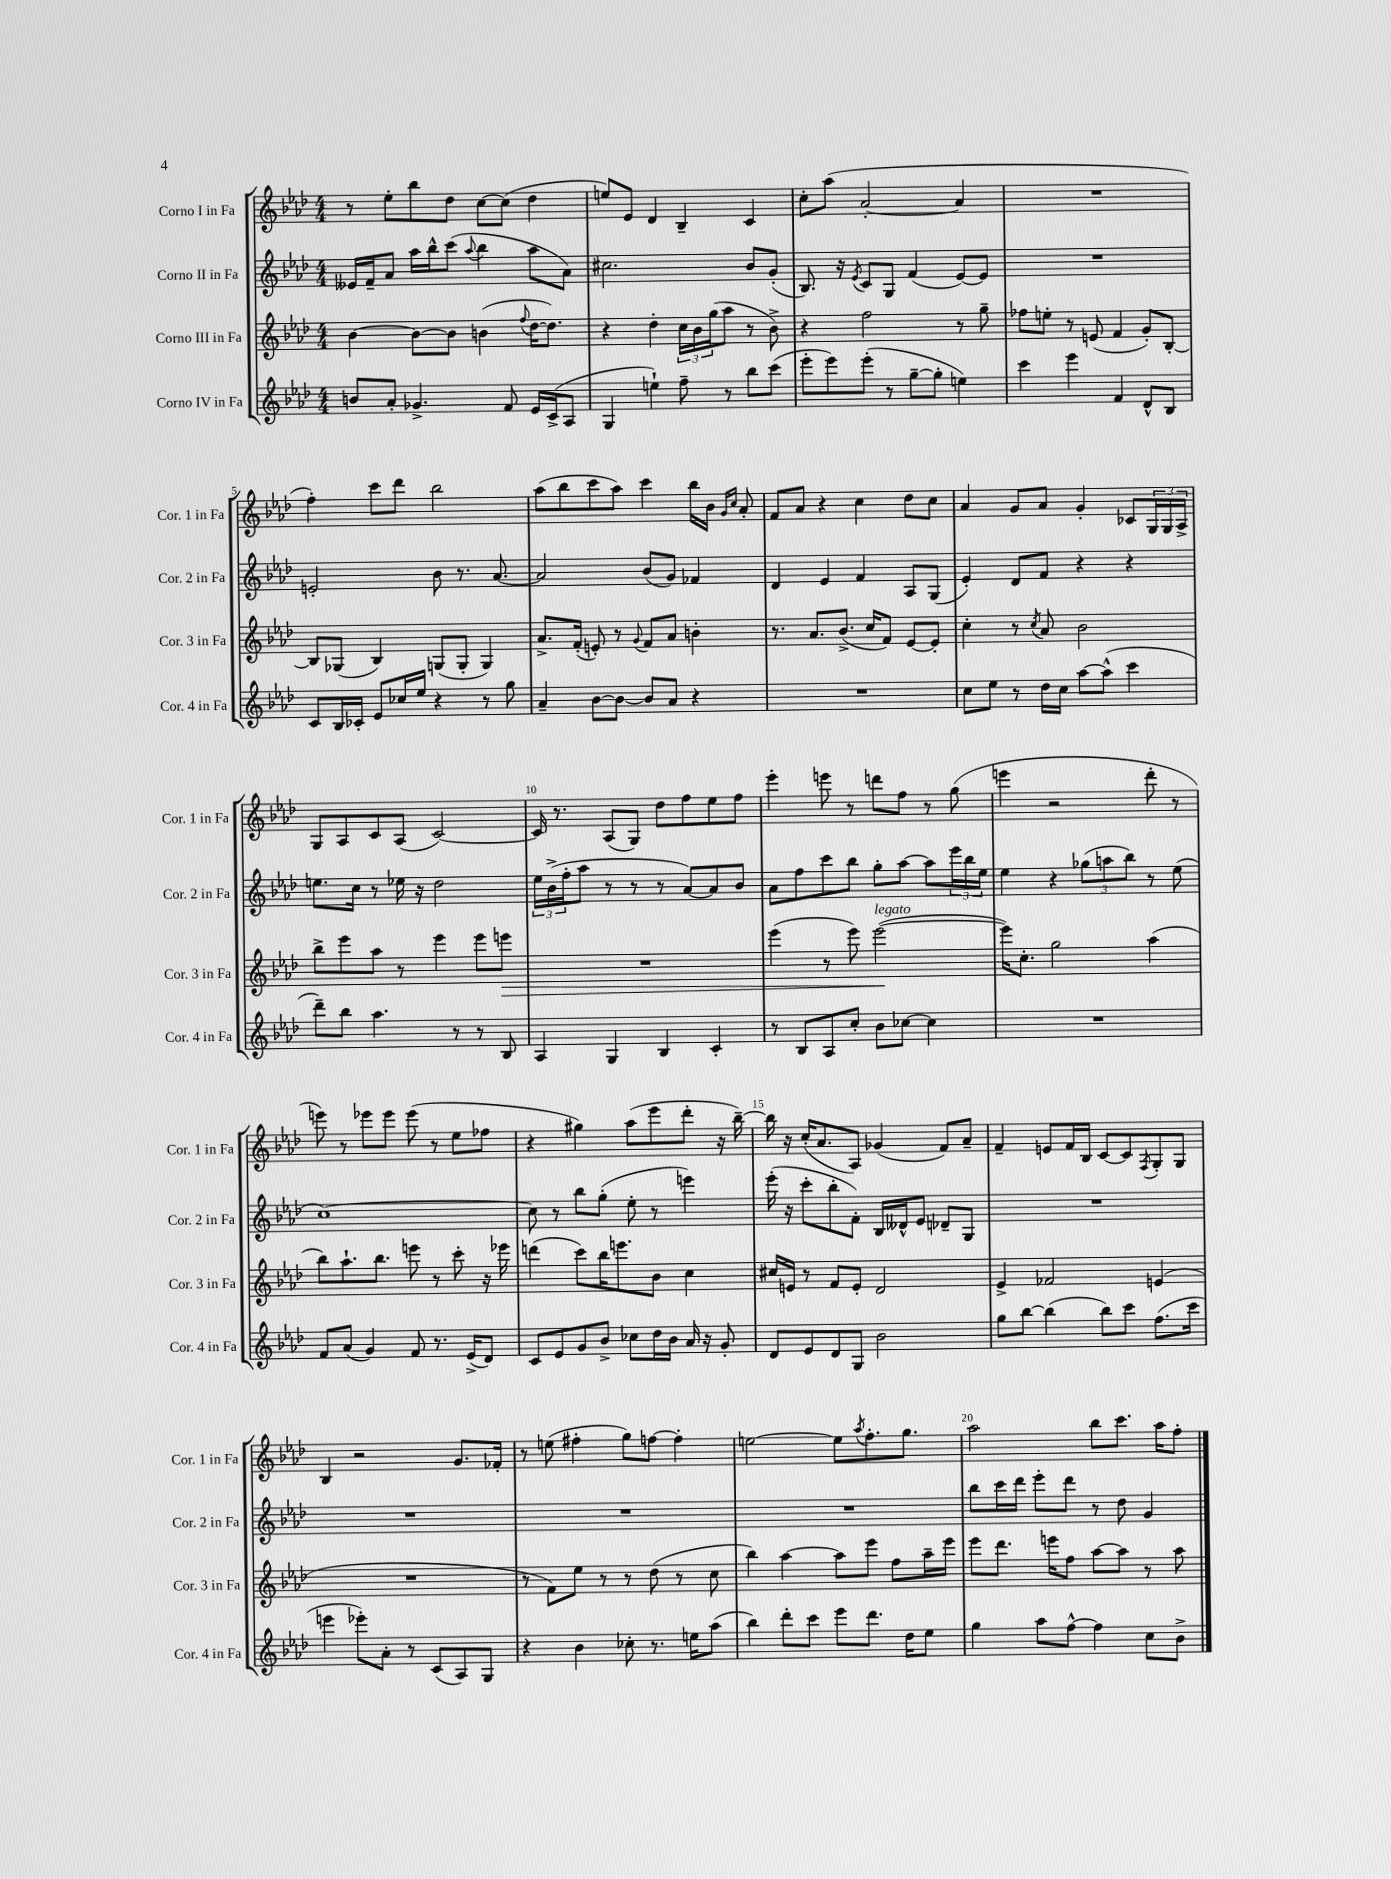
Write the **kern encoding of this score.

**kern	**kern	**kern	**kern
*staff4	*staff3	*staff2	*staff1
*clefG2	*clefG2	*clefG2	*clefG2
*k[b-e-a-d-]	*k[b-e-a-d-]	*k[b-e-a-d-]	*k[b-e-a-d-]
*M4/4	*M4/4	*M4/4	*M4/4
8b	[4b-	16e--	8r
.	.	16f~	.
8a-'	.	8a-	8ee-'
4.g-^	8b-_	16aa-	8bb-
.	.	16bb-^^	.
.	8b-]	(8ccc	8dd-
.	.	8qqaa-	.
.	(4b	4bb-	[8cc
8f	.	.	(8cc]
.	8qqff	.	.
16e-	[16dd-	8aa-	4dd-
(16c^	8.dd-])	.	.
8A-	.	8a-)	.
=	=	=	=
4G	4r	2.cc#	8ee)
.	.	.	8e-
4ee`)	4dd-'	.	4d-
8ff~	24cc	.	4B-~
.	24b-	.	.
.	(24gg	.	.
8r	8aa-	.	.
8bb-	8r	8b-	4c
(8ccc	8b-^)	(8g'	.
=	=	=	=
8eee-'	4r	8.B-)	8cc'
8eee-)	.	.	(8aa-
.	.	16r	.
.	.	8qe-	.
(8eee-'	2ff	8c	[2a-'
8r	.	8G	.
[8gg~	.	(4f	.
8gg']	.	.	.
4ee)	8r	[8e-)	4a-]
.	8gg~	8e-]	.
=	=	=	=
4ccc	8ff-	1r	1r
.	8ee'	.	.
4eee-	8r	.	.
.	(8e	.	.
4f	4f	.	.
8d-^^	8g')	.	.
8B-	[8B-'	.	.
=	=	=	=
8c	8B-]	2e'	4ff')
16B-	(8G-	.	.
16c-'	.	.	.
8e-	4B-)	.	8ccc
16cc-	.	.	8ddd-
16ee-	.	.	.
4r	(8G	8b-	2bb-
.	8G'	8.r	.
8r	4G)	.	.
.	.	[8.a-	.
8gg	.	.	.
=	=	=	=
4a-~	8.a-^	2a-]	(8aa-
.	.	.	8bb-
.	(16f'	.	.
[8b-	8e')	.	8ccc
8b-_	8r	.	8aa-)
.	8qqg	.	.
8b-]	8f	(8b-	4ccc
8a-	8a-	8g)	.
4r	4b'	4f-	16bb-
.	.	.	16b-
.	.	.	16qqg
.	.	.	16qqcc
.	.	.	8a-'
=	=	=	=
1r	8.r	4d-	8f
.	.	.	8a-
.	8.a-	.	.
.	.	4e-	4r
.	(8.b-^	.	.
.	.	4f	4cc
.	16cc	.	.
.	8f)	.	.
.	[8e-	8A-	8dd-
.	8e-']	(8G	8cc
=	=	=	=
8cc	4cc'	4e-')	4a-
8ee-	.	.	.
8r	8r	8d-	8g
.	8qcc	.	.
16dd-	8a-	8f	8a-
16cc	.	.	.
[8aa-	2b-	4r	4g'
(8aa-^^]	.	.	.
4ccc	.	4r	8c-
.	.	.	24G
.	.	.	24G
.	.	.	24A-^
=	=	=	=
8ddd-~)	8bb-^	8.ee	8G
8bb-	8eee-	.	8A-
.	.	16cc	.
4.aa-	8aa-	8r	8c
.	8r	16ee-	(8A-
.	.	16r	.
.	4eee-	2dd-	[2c)
8r	.	.	.
8r	8eee-	.	.
8B-	8eee	.	.
=	=	=	=
4A-	1r	24ee-	16c]
.	.	(24b-^	.
.	.	.	8.r
.	.	24ff'	.
.	.	8aa-	.
4G	.	8r	(8A-
.	.	8r	8G)
4B-	.	8r	8dd-
.	.	[8a-)	8ff
4c'	.	8a-]	8ee-
.	.	8b-	8ff
=	=	=	=
8r	(4eee-	8a-	4eee-'
8B-	.	8ff	.
8A-	8r	8ccc	8eee
8cc'	8eee-)	8bb-	8r
8b-	([2eee-	8gg'	8ddd
[8cc-	.	[8aa-	8ff
4cc-]	.	8aa-]	8r
.	.	24eee-	(8gg
.	.	24bb-	.
.	.	24ee-	.
=	=	=	=
1r	16eee-])	4ee-	4eee
.	8.cc'	.	.
.	2gg	4r	2r
.	.	(12gg-	.
.	.	12aa	.
.	.	12bb-)	.
.	(4aa-	8r	8ddd-'
.	.	(8ee-	8r
=	=	=	=
8f	8bb-)	[1cc)	8eee)
(8a-	8.aa-`	.	8r
4g)	.	.	8eee-
.	8.bb-	.	.
.	.	.	8eee-
8f	8eee	.	(8eee-
8.r	8r	.	8r
.	8ccc'	.	8ee-
(16e-^	.	.	.
8d-)	16r	.	8ff-
.	16eee-	.	.
=	=	=	=
8c	(4ddd	8cc]	4r
8e-	.	8r	.
8g	8ccc)	8bb-	4gg#)
8b-^	16bb-	(8gg'	.
.	8.eee	.	.
8cc-	.	8ee-'	(8aa-
16dd-	8b-	8r	8eee-
16b-	.	.	.
16a-	4cc	4eee)	8ddd-'
16r	.	.	.
8g'	.	.	16r
.	.	.	[16bb-~)
=	=	=	=
8d-	16cc#	(16eee-'	16bb-]
.	16e	16r	16r
8e-	8r	8ccc'	(16cc'
.	.	.	8.a-
8d-	8f	8bb-'	.
8G	8e'	8f')	8A-)
2b-	2d-	16B-	(4g-
.	.	16d--^^	.
.	.	8e-	.
.	.	8d-~	8f)
.	.	8G	8a-~
=	=	=	=
8gg	4e-^	1r	4f~
[8bb-	.	.	.
(4bb-]	2f-	.	8e
.	.	.	16f
.	.	.	16B-
8bb-)	.	.	[8c
8ccc	.	.	8c]
.	.	.	8qF
(8.ff	(4e	.	8G'
.	.	.	8G
16ccc	.	.	.
=	=	=	=
4eee	1r	1r	4B-
8eee-')	.	.	2r
8a-'	.	.	.
8r	.	.	.
(8c	.	.	.
8A-)	.	.	8.g
8G	.	.	.
.	.	.	16f-'
=	=	=	=
4r	8r	1r	8r
.	8f)	.	(8ee
4b-	8ee-	.	4ff#'
.	8r	.	.
8cc-'	8r	.	8gg)
8.r	(8dd-	.	[8ff
.	8r	.	4ff']
16ee	.	.	.
(8aa-	8cc	.	.
=	=	=	=
4bb-)	4bb-)	1r	[2ee
8ddd-'	[4aa-	.	.
8ccc	.	.	.
8eee-	8aa-]	.	8ee]
.	.	.	8qaa-
8.ddd-	8eee-	.	8.ff'
.	8ff	.	.
16dd-	.	.	8.gg
8ee-	16aa-~	.	.
.	16eee-	.	.
=	=	=	=
4gg	8eee-	8bb-	2aa-
.	8.ddd-	16ccc	.
.	.	16ddd-	.
8aa-	.	8eee-'	.
.	16eee	.	.
[8ff^^	8ff	8ddd-	.
4ff]	[8aa-	8r	8bb-
.	8aa-]	8dd-	8.ccc
8cc	8r	4g	.
.	.	.	16aa-
8b-^	8aa-	.	8ff'
==	==	==	==
*-	*-	*-	*-
